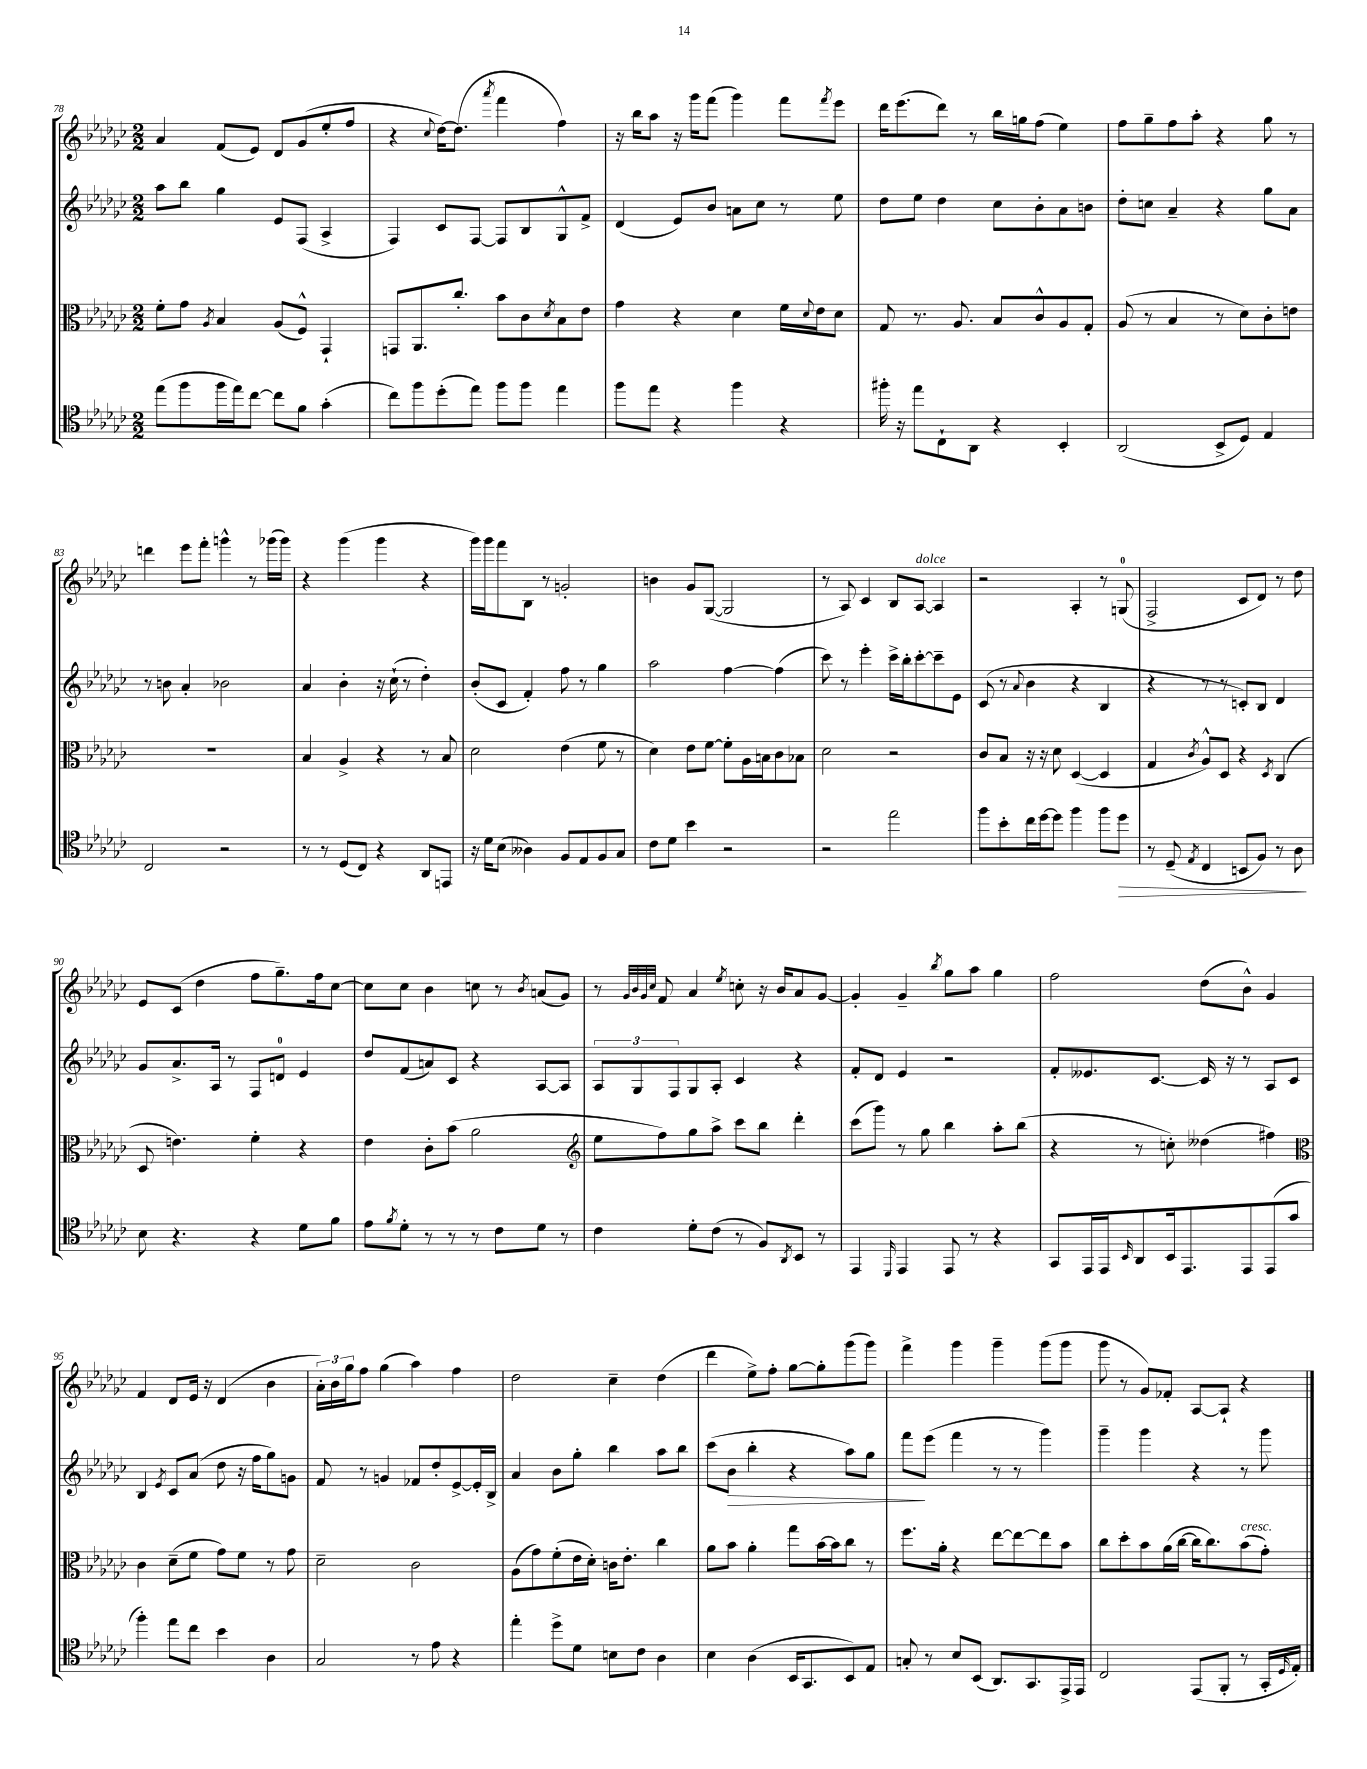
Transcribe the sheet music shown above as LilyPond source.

<<
\new StaffGroup <<
\new Staff = "s0" {
    \clef treble \key ges \major \numericTimeSignature \time 2/2
    aes'4 f'8( ees'8) des'8 ges'8( ees''8-. f''8 |
    r4 \appoggiatura { ces''8 } des''16~) des''8.( \acciaccatura { aes'''8 } f'''4 f''4) |
    r16 bes''16 aes''8 r16 ges'''16 f'''8( ges'''4) f'''8 \acciaccatura { f'''8 } ees'''8 |
    des'''16 ees'''8.( des'''8) r8 bes''16 g''16 f''8( ees''4) |
    f''8 ges''8-- f''8 aes''8-. r4 ges''8 r8 |
    d'''4 ees'''8 f'''8-. g'''4-^ r8 ges'''16( ges'''16) |
    r4 ges'''4( ges'''4 r4 |
    ges'''16) ges'''16 f'''8 bes8 r8 g'2-. |
    b'4 ges'8 ges8~( ges2 |
    r8 aes8) ces'4 bes8 aes8~^\markup { \italic "dolce" } aes4 |
    r2 aes4-. r8 g8-0( |
    f2-> ces'8 des'8) r8 des''8 |
    ees'8 ces'8( des''4 f''8 ges''8.--) f''16 ces''8~ |
    ces''8 ces''8 bes'4 c''8 r8 \acciaccatura { bes'8 } a'8( ges'8) |
    r8 \grace { ges'32 bes'32 ges'32 ces''32 } f'8 aes'4 \acciaccatura { ees''8 } c''8-. r16 bes'16 aes'8 ges'8~ |
    ges'4-. ges'4-- \acciaccatura { bes''8 } ges''8 aes''8 ges''4 |
    f''2 des''8( bes'8-^) ges'4 |
    f'4 des'8 ees'16 r16 des'4( bes'4 |
    \tuplet 3/2 { aes'16-.) bes'16 ges''16 } f''8 ges''4( aes''4) f''4 |
    des''2 ces''4-- des''4( |
    des'''4 ees''8->) f''8-. ges''8~ ges''8-. ges'''8( ges'''8) |
    f'''4-> ges'''4 ges'''4-- ges'''8( ges'''8 |
    ges'''8 r8 ges'8) fes'8-. aes8~ aes8-! r4 \bar "|." |
}
\new Staff = "s1" {
    \clef treble \key ges \major \numericTimeSignature \time 2/2
    aes''8 bes''8 ges''4 ees'8 f8( aes4-> |
    f4) ces'8 f8~ f8 bes8 ges8-^ f'8-> |
    des'4( ees'8) bes'8 a'8 ces''8 r8 ees''8 |
    des''8 ees''8 des''4 ces''8 bes'8-. aes'8 b'8 |
    des''8-. c''8 aes'4-- r4 ges''8 aes'8 |
    r8 b'8 aes'4-. bes'2 |
    aes'4 bes'4-. r16 ces''16-!( r8 des''4-.) |
    bes'8-.( ces'8 f'4-.) f''8 r8 ges''4 |
    aes''2 f''4~ f''4( |
    ces'''8) r8 ees'''4-. ces'''16-> bes''16-. ces'''8~-. ces'''8-- ees'8 |
    ces'8( r8 \appoggiatura { aes'8 } bes'4 r4 bes4 |
    r4 r8 r8 c'8-.) bes8 des'4 |
    ges'8 aes'8.-> aes16 r8 f8 d'8-0 ees'4 |
    des''8 f'8( a'8) ces'8 r4 aes8~ aes8 |
    \tuplet 3/2 { aes8 ges8 f8 } ges8 aes8-. ces'4 r4 |
    f'8-. des'8 ees'4 r2 |
    f'8-. eeses'8. ces'8.~ ces'16 r16 r8 aes8 ces'8 |
    bes4 \acciaccatura { ees'8 } ces'8 aes'8( des''8 r16 f''16 ges''8) g'8 |
    f'8 r8 g'4 fes'8 des''8-. ees'8~-> ees'16-. bes16-> |
    aes'4 bes'8 ges''8-. bes''4 aes''8 bes''8 |
    ces'''8( bes'8\> bes''4-. r4 aes''8) ges''8 |
    f'''8\! ees'''8( f'''4 r8 r8 ges'''4) |
    ges'''4-- ges'''4 r4 r8 ges'''8 \bar "|." |
}
\new Staff = "s2" {
    \clef alto \key ges \major \numericTimeSignature \time 2/2
    f'8-. ges'8 \acciaccatura { aes8 } bes4 aes8( f8-^) ges,4-! |
    g,8 aes,8. ces''8.-. bes'8 ces'8 \acciaccatura { des'8 } bes8 ees'8 |
    ges'4 r4 des'4 f'16 \appoggiatura { des'8 } ees'16 des'8 |
    ges8 r8. aes8. bes8 ces'8-^ aes8 ges8-. |
    aes8( r8 bes4 r8 des'8) ces'8-. e'8 |
    R1 |
    bes4 aes4-> r4 r8 bes8 |
    des'2 ees'4( f'8 r8 |
    des'4) ees'8 f'8~ f'8-. aes16 b16 ces'8 bes8 |
    des'2 r2 |
    ces'8 bes8 r16 r16 des'8 des4~( des4 |
    ges4 \acciaccatura { ces'8 } aes8-^) des8 r4 \acciaccatura { des8 } ces4( |
    des8 e'4.) f'4-. r4 |
    ees'4 ces'8-. bes'8( aes'2 |
    \clef treble ees''8 f''8) ges''8 aes''8-> ces'''8 bes''8 des'''4-. |
    ces'''8( ges'''8) r8 ges''8 bes''4 aes''8-. bes''8( |
    r4 r8 c''8-.) deses''4( fis''4) |
    \clef alto ces'4 des'8--( f'8 ges'8) f'8 r8 ges'8 |
    des'2-- ces'2 |
    aes8( ges'8) f'8-.( ees'16 des'16-.) c'16 ees'8.-. ces''4 |
    aes'8 bes'8 aes'4-. ges''8 bes'16~ bes'16 ces''8 r8 |
    f''8. aes'16-. r4 ees''8~ ees''8~ ees''8 bes'8 |
    ces''8 des''8-. bes'8 aes'16( ces''16~ ces''16 ces''8.) bes'8^\markup { \italic "cresc." }( ges'8-.) \bar "|." |
}
\new Staff = "s3" {
    \clef tenor \key ges \major \numericTimeSignature \time 2/2
    ees''8( f''8 f''16 ees''16) ces''8~ ces''8 f'8 ges'4-.( |
    ces''8) f''8 des''8-.( ees''8) f''8 f''8 ees''4 |
    f''8 ees''8 r4 f''4 r4 |
    fis''16-. r16 ees''8 ces8-! aes,8 r4 bes,4-. |
    aes,2( bes,8-> des8) ees4 |
    ces2 r2 |
    r8 r8 des8( ces8) r4 aes,8 e,8 |
    r16 des'16 bes8( aeses4) f8 ees8 f8 ges8 |
    ces'8 des'8 bes'4 r2 |
    r2 ees''2 |
    f''8 bes'8-. ces''16 des''16~ des''8 f''4 f''8 des''8\> |
    r8 des8--( \acciaccatura { ees8 } ces4 b,8 f8) r8 aes8\! |
    bes8 r4. r4 des'8 f'8 |
    ees'8 \acciaccatura { f'8 } des'8-. r8 r8 r8 ces'8 des'8 r8 |
    ces'4 des'8-. ces'8( r8 f8) \acciaccatura { aes,8 } bes,8 r8 |
    ees,4 \grace { des,16 } ees,4 ees,8 r8 r4 |
    ges,8 ees,16 ees,16 \grace { bes,16 } aes,8 bes,16 ees,8. ees,8 ees,8( ges'8 |
    f''4-.) ees''8 ces''8 bes'4 aes4 |
    ges2 r8 ees'8 r4 |
    ees''4-. des''8-> des'8 b8 ces'8 aes4 |
    bes4 aes4( bes,16 ges,8. bes,8) ees8 |
    g8-. r8 bes8 bes,8( aes,8.) ges,8. ees,16-> ees,16 |
    ces2 ees,8( f,8-. r8 ges,16-. \grace { des16 } ees16-.) \bar "|." |
}
>>
>>
\layout { \context { \Score currentBarNumber = #78 } }
